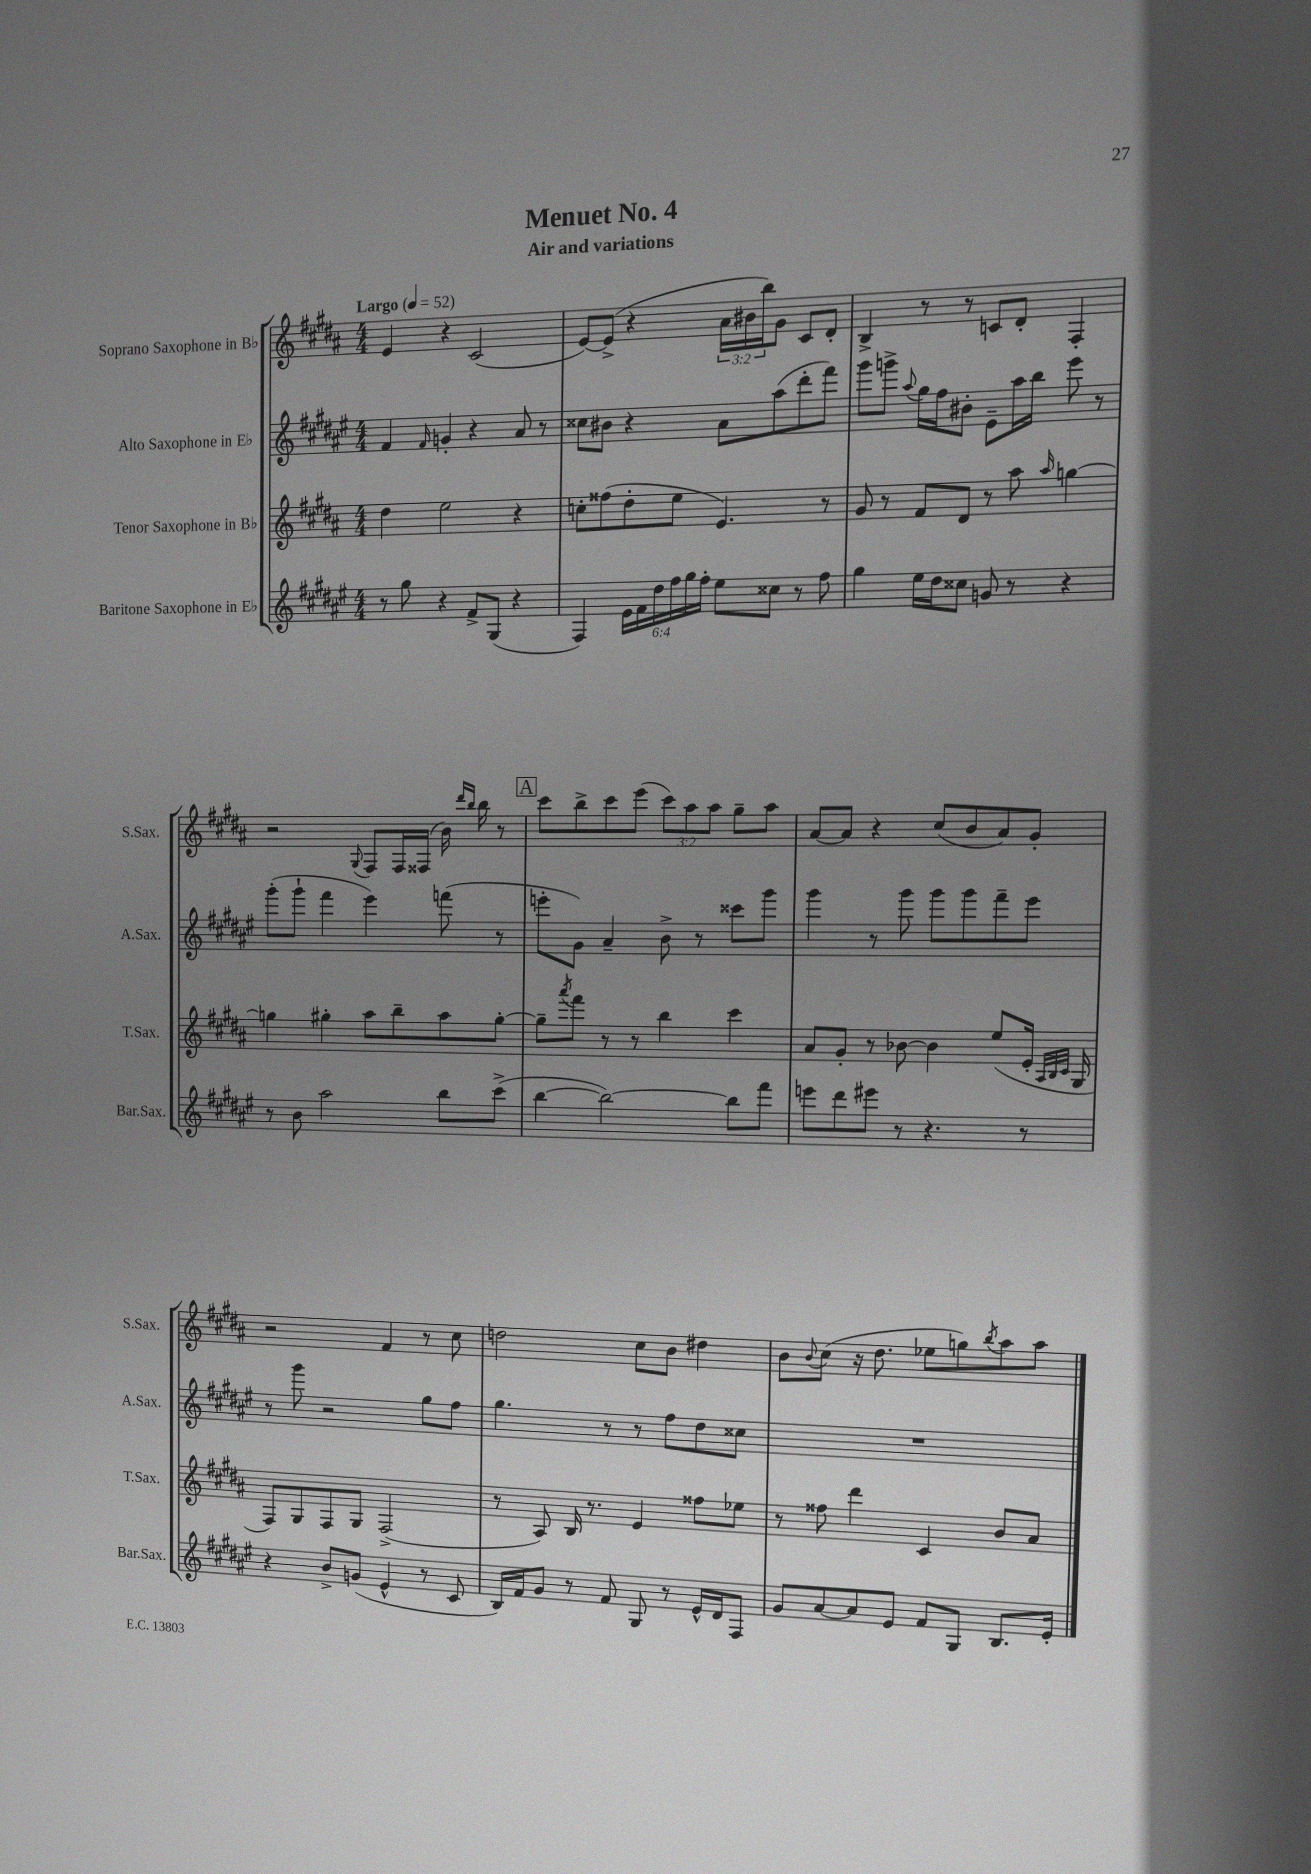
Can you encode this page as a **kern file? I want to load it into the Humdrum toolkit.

**kern	**kern	**kern	**kern
*part4	*part3	*part2	*part1
*staff4	*staff3	*staff2	*staff1
*I"Baritone Saxophone in E♭	*I"Tenor Saxophone in B♭	*I"Alto Saxophone in E♭	*I"Soprano Saxophone in B♭
*I'Bar.Sax.	*I'T.Sax.	*I'A.Sax.	*I'S.Sax.
*clefG2	*clefG2	*clefG2	*clefG2
*k[f#c#g#d#a#e#]	*k[f#c#g#d#a#]	*k[f#c#g#d#a#e#]	*k[f#c#g#d#a#]
*M4/4	*M4/4	*M4/4	*M4/4
*MM52	*MM52	*MM52	*MM52
=1	=1	=1	=1
!	!	!	!LO:TX:a:B:t=Largo
8r	4dd#\	4f#/	4e/
8gg#\	.	.	.
.	.	16qqf#/	.
4r	2ee\	4gn'/	4r
8f#^/L	.	4r	(2c#/
(8G#/J	.	.	.
4r	4r	8a#/	.
.	.	8r	.
=2	=2	=2	=2
4F#/)	8ccn'\L	8cc##X\L	[8e/L)
.	(8ff##X\	8b#X\J	(8e^/J]
24e#\LL	8dd#'\	4r	4r
24f#\	.	.	.
24dd#\	.	.	.
24ff#\	8ee\J	.	.
24gg#\	.	.	.
24ff#'\JJ	.	.	.
8ee#\L	4.e/)	8a#\L	24a#\LL
.	.	.	24b#X\
.	.	.	24bb\J)
8cc##X\J	.	(8aa#\	8g#\J
8r	.	8ddd#'\	8c#/L
8ff#\	8r	8fff#\J)	8d#'/J
=3	=3	=3	=3
4gg#\	8g#/	8ggg#\L	4B^/
.	8r	8gggn^\J	.
.	.	8qqaa#/	.
16ee#\LL	8f#/L	16gg#\LL	8r
16dd#\J	.	16ff#\J	.
8cc##X\J	8d#/J	8b#X'\J	8r
8gn/	8r	8e#~\L	8cn/L
8r	8aa#\	16aa#\L	8d#'/J
.	.	16bb\JJ	.
.	16qqaa#/	.	.
4r	[4ggn\	8eee#\	4F#'/
.	.	8r	.
!!LO:LB:g=z
=4	=4	=4	=4
8r	4ggn\]	(8ggg#'\L	2r
8b\	.	8ggg#`\J	.
2aa#\	4gg#X'\	4fff#\	.
.	.	.	8qqG#/
.	8aa#\L	4eee#\)	8F#/L
.	8bb~\	.	16F#/L
.	.	.	(16F##X/JJ
8bb\L	8aa#\	(8fffn\	16b\)
.	.	.	16qqddd#/LL
.	.	.	16qqbb/JJ
.	.	.	16bb\
(8ccc#^\J	[8gg#'\J	8r	8r
!!LO:REH:place=s1:t=A
=5	=5	=5	=5
[4bb\	8gg#~\L]	8eeen'\L	8ccc#\L
.	8qaaa#/	.	.
.	8fff#\J	8g#\J)	8bb^\
2bb\_)	8r	4a#~/	8ccc#\
.	8r	.	(8eee\J
.	4bb\	8b^\	12ccc#\L)
.	.	.	12aa#\
.	.	8r	.
.	.	.	12aa#\J
8bb\L]	4ccc#\	8ccc##X\L	8gg#~\L
8fff#\J	.	8ggg#\J	8aa#\J
=6	=6	=6	=6
8eeen\L	8a#/L	4ggg#\	[8a#/L
8ddd#\	8g#'/J	.	8a#/J]
8eee#X\J	8r	8r	4r
8r	[8b-X\	8ggg#\	.
4.r	4b-\]	8ggg#\L	(8cc#/L
.	.	8ggg#\	8b/
.	(8ee/L	8fff#~\	8a#/)
8r	16e'/Jk	8eee#\J	8g#'/J
.	32qqA#/LLL	.	.
.	32qqB/	.	.
.	32qqc#/JJJ	.	.
.	16G#/	.	.
!!LO:LB:g=z
=7	=7	=7	=7
4r	8F#/L)	8r	2r
.	8G#/	8ggg#\	.
8b^/L	8F#/	2r	.
(8gn/J	8G#/J	.	.
4e#^^/	(2F#^/	.	4f#/
8r	.	8gg#\L	8r
8c#/	.	8ff#\J	8cc#\
=8	=8	=8	=8
16B/LL)	8r	4.gg#\	2ddn\
16f#/J	.	.	.
8g#/J	8A#/)	.	.
8r	16B/	.	.
.	8.r	.	.
8f#/	.	8r	.
8G#/	4e/	8r	8cc#\L
8r	.	8ff#\L	8b\J
16e#^^/LL	8ff##X\L	8dd#\	4dd#X\
16d#/J	.	.	.
8F#/J	8ee-X\J	8cc##X\J	.
=9	=9	=9	=9
8g#/L	8r	1r	8b\L
.	.	.	8qqb/
[8a#/	8ff##X\	.	(8cc#\J
8a#/]	4ddd#\	.	16r
.	.	.	8.dd#\
8e#/J	.	.	.
8f#/L	4c#/	.	8ee-X\L
8G#/J	.	.	8ggn\)
.	.	.	8qbb/
8.B/L	8b/L	.	8aa#\
.	8a#/J	.	8aa#\J
16e#'/Jk	.	.	.
==	==	==	==
*-	*-	*-	*-
